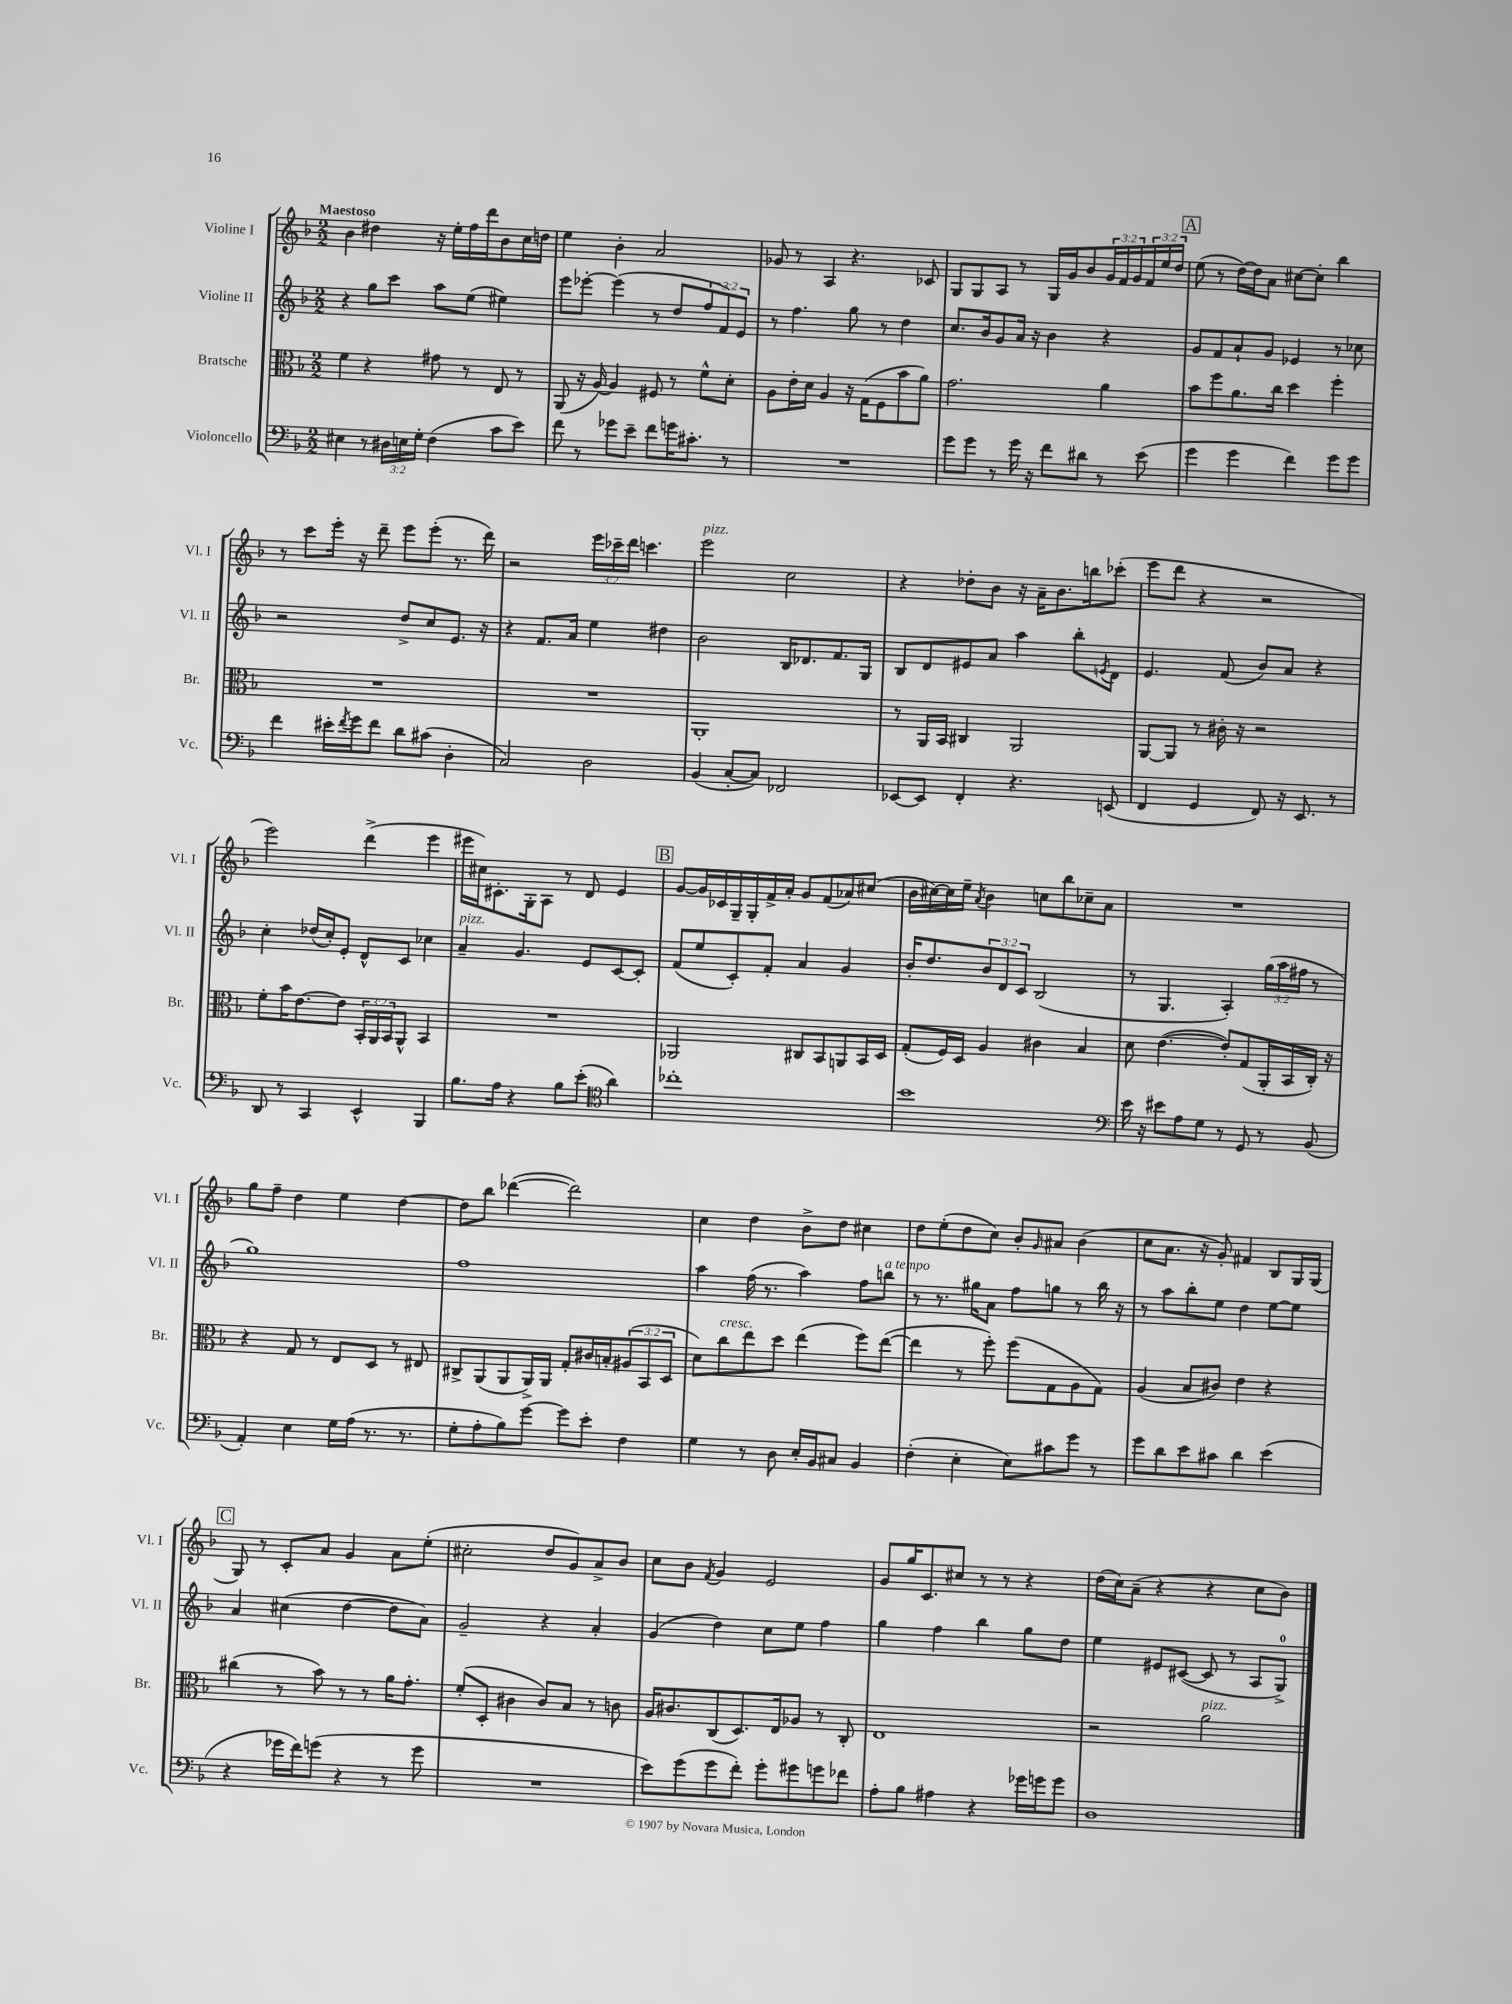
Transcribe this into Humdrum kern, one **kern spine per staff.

**kern	**kern	**kern	**kern
*staff4	*staff3	*staff2	*staff1
*clefF4	*clefC3	*clefG2	*clefG2
*k[b-]	*k[b-]	*k[b-]	*k[b-]
*M2/2	*M2/2	*M2/2	*M2/2
4E#	4f	4r	4b-
8r	4r	8gg	4dd#
24D#	.	8ccc	.
24E	.	.	.
24G'	.	.	.
(4F	8g#	8aa	16r
.	.	.	16ee'
.	8r	(8ee	16ff
.	.	.	16ddd
8c	8E	4ee#)	8b-
8e)	8r	.	16cc
.	.	.	16dd
=	=	=	=
8f	(8AA	8eee	4ee
8r	16r	[8eee-'	.
.	[16A)	.	.
8g-	4A]	(4eee-]	4b-'
8e~	.	.	.
8f	8F#	8r	2a
16g	8r	8dd	.
8.c#'	.	.	.
.	8f^^	12ff	.
.	.	12f)	.
8r	8d'	.	.
.	.	12e	.
=	=	=	=
1r	8A	8r	8g-
.	16e'	4.ff	8r
.	16d	.	.
.	4A	.	4A
.	16r	8gg	4.r
.	(16G	.	.
.	8F	8r	.
.	8b-	4dd	.
.	8a)	.	8c-
=	=	=	=
8g	2.g	8.cc	8G
8g	.	.	8G
.	.	16b-	.
8r	.	8g	8A
16g	.	16a	8r
16r	.	16r	.
8f	.	4b-	16G
.	.	.	16g
8d#	.	.	8b-
8r	4a	4r	24g
.	.	.	24f
.	.	.	24g
(8e	.	.	24f
.	.	.	24ee
.	.	.	24dd
=	=	=	=
4g	8b-	8g	(8ee
.	8ff	8f	8r
4g	8.a	8a`	[16dd)
.	.	.	16dd]
.	.	8g	8a
.	16cc	.	.
4f)	4dd	4e-	[8cc#
.	.	.	8cc#']
8g	4ff'	8r	4bb-
8g	.	8cc-	.
=	=	=	=
4f	1r	2r	8r
.	.	.	8ccc
16e#'	.	.	16eee'
8qf	.	.	.
16g	.	.	16r
8f	.	.	8ddd~
8d	.	8dd^	8eee
(8c#	.	8cc	(8eee'
4D'	.	8.e	8.r
.	.	16r	16ddd)
=	=	=	=
2C)	1r	4r	2r
.	.	8.f	.
.	.	16a	.
2D	.	4ee	24eee
.	.	.	24ccc-~
.	.	.	24ddd
.	.	.	4.ccc
.	.	4dd#	.
=	=	=	=
(4BB-	1AA'	2b-	2eee
[8C'	.	.	.
8C])	.	.	.
2FF-	.	16B-	2cc
.	.	8.d-	.
.	.	8.f	.
.	.	16G	.
=	=	=	=
[8EE-	8r	8B-	4r
8EE-]	16AA	8d	.
.	16BB-	.	.
4FF'	4C#	8e#	8dd-'
.	.	8a	8b-
4.r	2AA	4aa	16r
.	.	.	16a~
.	.	.	8.b-
.	.	8bb-'	.
.	.	.	16bb
.	.	8qe	.
(8EE	.	8d	(8ccc-'
=	=	=	=
4FF	[8AA	4.e	8eee
.	8AA]	.	8ddd
4GG	8r	.	4r
.	16c#'	(8f	.
.	16r	.	.
8FF)	2r	8b-)	2r
16r	.	8a	.
8.EE	.	.	.
.	.	4r	.
8r	.	.	.
=	=	=	=
8DD	8f'	4cc'	2eee)
8r	16b-	.	.
.	[8.e	.	.
4CC	.	(16dd-	.
.	.	16cc')	.
.	8e]	8e'	.
4EE^^	24BB-'	8d^^	(4ddd^
.	24AA	.	.
.	24BB-	.	.
.	8AA^^	8c	.
4BBB-	4BB-	4cc-	4eee
=	=	=	=
8.B-	1r	4a~	16eee#
.	.	.	16cc#)
.	.	.	8.c#'
16A	.	.	.
4r	.	4.g	.
.	.	.	16G'
.	.	.	8A
8B-	.	.	8r
(8e'	.	8e	8d
*clefC4	*	*	*
4a)	.	[8c	4e
.	.	8c']	.
=	=	=	=
1cc-'	2AA-	(8f	[8g
.	.	8ee	16g]
.	.	.	16c-
.	.	8c')	16G~
.	.	.	16G'
.	.	8f'	16f^
.	.	.	16a'
.	8C#	4a	8g
.	8BB-	.	(8f
.	8AA	4g	8a-)
.	16BB-	.	(8cc#
.	16D	.	.
=	=	=	=
1b-	(8G'	16b-'	16b-
.	.	8.dd	[16cc#)
.	16F)	.	16cc#]
.	16D	.	16ee~
.	.	.	8qa
.	4A	12b-	4b-
.	.	12d	.
.	.	12c	.
.	4c#	(2B-	8cc
.	.	.	8bb-
.	4B-	.	8cc-~
.	.	.	8a
=	=	=	=
*clefF4	*	*	*
16e	8d	8r	1r
16r	.	.	.
8e#	([4.e	4.G	.
8A	.	.	.
8G	.	.	.
8r	8e'])	4A')	.
8GG	(8G	.	.
8r	16AA'	(24gg	.
.	.	24aa	.
.	16BB-	.	.
.	.	24ff#	.
(8BB-	16C')	8r	.
.	16r	.	.
=	=	=	=
4AA')	4r	1gg)	8gg
.	.	.	8ff~
4E	8G	.	4dd
.	8r	.	.
16G	8E	.	4ee
(16A	.	.	.
8.r	8D	.	.
.	8r	.	[4dd
8.r	.	.	.
.	8E#	.	.
=	=	=	=
8G'	8C#^	1ff	8dd]
8A'	(8AA	.	8bb-
8B-)	8AA	.	([4ddd-
[8g	16AA^)	.	.
.	16AA	.	.
8g]	8G'	.	2ddd-])
8e'	16c#	.	.
.	16B'	.	.
4F	(12A#	.	.
.	12BB-	.	.
.	12D	.	.
=	=	=	=
4G	8d)	4aa	4cc
.	8cc	.	.
8r	8ee	(16ff	4dd
.	.	8.r	.
8D	8dd	.	.
16E'	(4ee	4aa)	8b-^
16BB-	.	.	.
8C#	.	.	8dd
4BB-	8ff)	8ff	4cc#
.	([8ee	8bb	.
=	=	=	=
(4F'	4ee]	8r	8dd
.	.	8.r	(8ee'
4E'	8r	.	8dd
.	.	16gg#	.
.	8ff')	8a	8cc)
8E)	(8ff	8ff	8b-'
.	.	.	16qqg
8c#	8G	8gg	8a#
8g	8A	8r	(4b-
8r	8G)	16bb-	.
.	.	16r	.
=	=	=	=
8g	(4A	8r	8cc
8d	.	8aa	8.a
8e	8B-	8bb-'	.
.	.	.	16r
8c#	8c#)	8ee	8g')
4d	4e	4dd	4f#
(4e	4r	[8ee	8B-
.	.	8ee]	16G
.	.	.	(16G
=	=	=	=
4r	(4cc#	4a	8G)
.	.	.	8r
16g-	8r	(4cc#	8c'
16f)	.	.	.
(8g	8b-)	.	8a
4r	8r	[4dd	4g
.	8r	.	.
8r	16a	8dd]	8a
.	8.g'	.	.
8g	.	8a)	(8ee'
=	=	=	=
1r	(8f'	2g~	2cc#'
.	8D'	.	.
.	4c#	.	.
.	8c#)	4r	8dd
.	8B-	.	8g)
.	8r	4a'	8a^
.	8c	.	8b-
=	=	=	=
8e)	16A	(4g	8cc
.	8.c#	.	.
(8g	.	.	8b-
.	.	.	8qf
8g	(8C	4dd)	4g
8f')	8.D)	.	.
8g'	.	8cc	2e
.	16E	.	.
8g#	8A-	8ee	.
8g	8r	4ff	.
8f-	8C'	.	.
=	=	=	=
8A'	1E	4gg	8g
8B-	.	.	16gg
.	.	.	8.c
4A#	.	4ff	.
.	.	.	8cc#
4r	.	4bb-	8r
.	.	.	8r
16g-	.	8gg	4r
16g	.	.	.
8g	.	8dd	.
=	=	=	=
1D	2r	4ee	(16dd
.	.	.	16cc)
.	.	.	(8a~
.	.	8e#	4r
.	.	([8c#	.
.	2a	8c#]	4r
.	.	8r	.
.	.	8A	8cc
.	.	8G^)	8b-)
==	==	==	==
*-	*-	*-	*-
